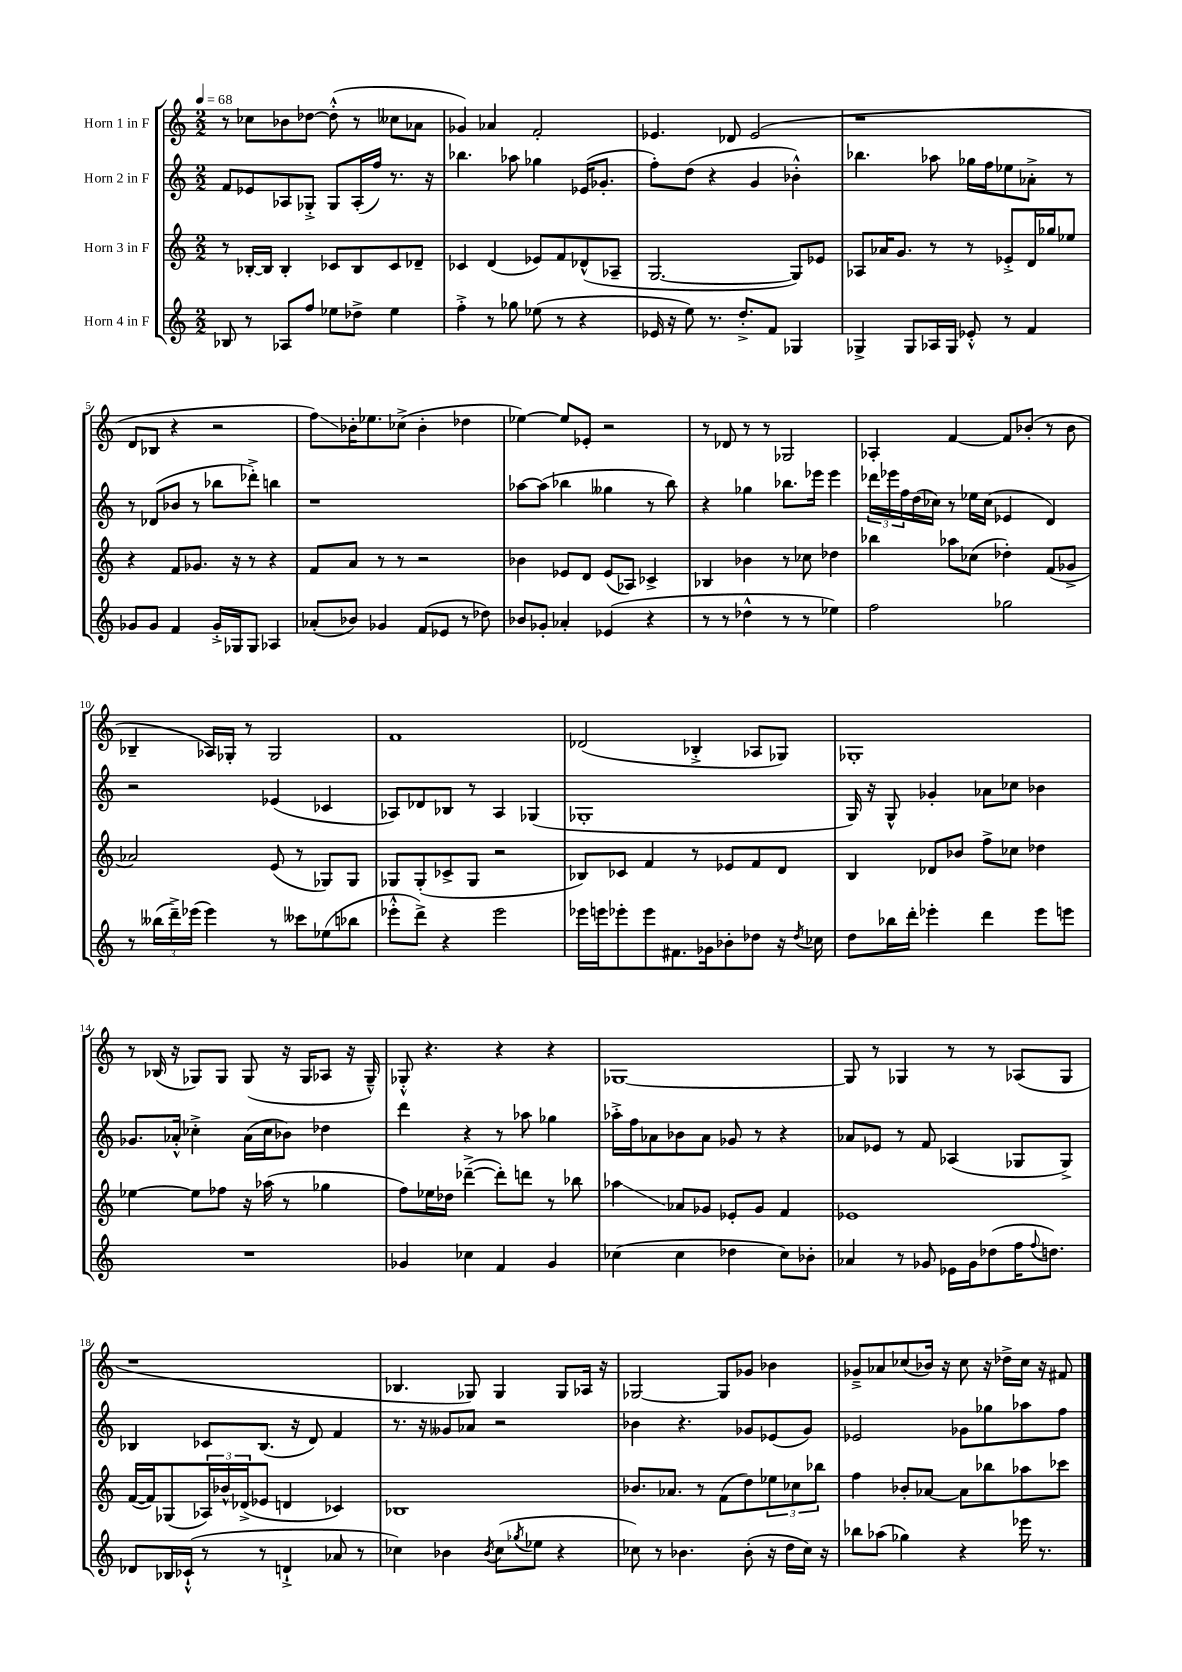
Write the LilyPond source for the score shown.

<<
\new StaffGroup <<
\new Staff = "s0" \with { instrumentName = "Horn 1 in F" } {
    \clef treble \key c \major \numericTimeSignature \time 2/2 \tempo 4 = 68
    r8 ces''8 bes'8 des''8~ des''8-.-^( r8 ceses''8 aes'8 |
    ges'4) aes'4 f'2-. |
    ees'4. des'8 ees'2( |
    r1 |
    d'8 bes8 r4 r2 |
    f''8\glissando) bes'16-. ees''8. ces''8->( bes'4-. des''4 |
    ees''4~) ees''8 ees'8-. r2 |
    r8 des'8 r8 r8 ges2 |
    aes4-. f'4~ f'8 bes'8-.( r8 bes'8 |
    bes4-- aes16) ges16-. r8 ges2 |
    f'1 |
    des'2( bes4-.-> aes8 ges8) |
    ges1-. |
    r8 bes16( r16 ges8) ges8 ges8( r16 ges16 aes8 r16 ges16---^) |
    ges8-.-^ r4. r4 r4 |
    ges1~ |
    ges8 r8 ges4 r8 r8 aes8( ges8 |
    r1 |
    bes4. ges8) ges4 ges8 aes16 r16 |
    ges2~ ges8 ges'8 bes'4 |
    ges'8---> aes'8 ces''8( bes'16) r16 ces''8 r16 des''16-> ces''16 r16 fis'8 \bar "|." |
}
\new Staff = "s1" \with { instrumentName = "Horn 2 in F" } {
    \clef treble \key c \major \numericTimeSignature \time 2/2
    f'8 ees'8 aes8 ges8-.-> ges8 aes16-.( f''16) r8. r16 |
    bes''4. aes''8 ges''4 ees'16( ges'8.-. |
    f''8-.) d''8( r4 g'4 bes'4-.-^) |
    bes''4. aes''8 ges''16 f''16 ees''8 aes'8-.-> r8 |
    r8 des'8( bes'8 r8 bes''8 des'''8-.->) b''4 |
    r1 |
    aes''8~ aes''8( bes''4 geses''4 r8 bes''8) |
    r4 ges''4 bes''8. ees'''16 ees'''4 |
    \tuplet 3/2 { des'''16 ees'''16 f''16 } d''16( ces''16) r8 ees''16 ces''16( ees'4 d'4) |
    r2 ees'4( ces'4 |
    aes8) des'8 bes8 r8 aes4 ges4( |
    ges1-. |
    g16) r16 g8-^ ges'4-. aes'8 ces''8 bes'4 |
    ges'8. aes'16-.-^ ces''4-.-> aes'16( ces''16 bes'8) des''4 |
    d'''4 r4 r8 aes''8 ges''4 |
    aes''16-.-> f''16 aes'8 bes'8 aes'8 ges'8 r8 r4 |
    aes'8 ees'8 r8 f'8 aes4( ges8 ges8->) |
    bes4 ces'8 bes8.( r16 d'8) f'4 |
    r8. r16 geses'8 aes'8 r2 |
    bes'4 r4. ges'8 ees'8( ges'8) |
    ees'2 ges'8 ges''8 aes''8 f''8 \bar "|." |
}
\new Staff = "s2" \with { instrumentName = "Horn 3 in F" } {
    \clef treble \key c \major \numericTimeSignature \time 2/2
    r8 bes16~-. bes16 bes4-. ces'8 bes8 ces'8 des'8-- |
    ces'4 d'4( ees'8) f'8 des'8-^( aes8-- |
    g2.~ g8) ees'8 |
    aes8 aes'16 g'8. r8 r8 ees'8-.-> d'16 ges''16 ees''8 |
    r4 f'8 ges'8. r16 r8 r4 |
    f'8 a'8 r8 r8 r2 |
    bes'4 ees'8 d'8 ees'8( aes8) ces'4-> |
    bes4 bes'4 r8 ces''8 des''4 |
    bes''4 aes''8 ces''8( des''4-.) f'8( ges'8-> |
    aes'2) e'8( r8 ges8) ges8 |
    ges8 ges8-.( ces'8-> ges8 r2 |
    bes8) ces'8 f'4 r8 ees'8 f'8 d'8 |
    b4 des'8 bes'8 f''8-> ces''8 des''4 |
    ees''4~ ees''8 fes''8 r16 aes''16( r8 ges''4 |
    f''8) ees''16 des''16 des'''4~--->( des'''8-.) d'''8 r8 bes''8 |
    aes''4\glissando aes'8 ges'8 ees'8-. ges'8 f'4 |
    ees'1 |
    f'16~( f'16) ges8( \tuplet 3/2 { aes16) bes'16-^ des'16->( } ees'8 d'4 ces'4) |
    bes1 |
    bes'8. aes'8. r8 f'8( d''8) \tuplet 3/2 { ees''8 ces''8 bes''8 } |
    f''4 bes'8-. aes'8~ aes'8 bes''8 aes''8 ces'''8 \bar "|." |
}
\new Staff = "s3" \with { instrumentName = "Horn 4 in F" } {
    \clef treble \key c \major \numericTimeSignature \time 2/2
    bes8 r8 aes8 f''8 ees''8 des''8-> ees''4 |
    f''4-.-> r8 ges''8 ees''8( r8 r4 |
    ees'16 r16 e''8) r8. d''8.-.-> f'8 ges4 |
    ges4-> ges8 aes16 ges16 ees'8-.-^ r8 f'4 |
    ges'8 ges'8 f'4 ges'16-.-> ges16 ges8 aes4 |
    aes'8-.( bes'8) ges'4 f'8( ees'8 r8 des''8) |
    bes'8 ges'8-. aes'4-. ees'4( r4 |
    r8 r8 des''4-^ r8 r8 ees''4) |
    f''2 ges''2 |
    r8 \tuplet 3/2 { beses''16( d'''16--->) ees'''16( } ees'''4) r8 ceses'''8 ees''8( bes''8 |
    ees'''8-.-^ d'''8->) r4 ees'''2 |
    ees'''16 e'''16 ees'''8-. ees'''8 fis'8. ges'16 bes'8-. des''8 r16 \acciaccatura { des''8 } ces''16 |
    d''8 bes''16 d'''16-. ees'''4-. d'''4 ees'''8 e'''8 |
    R1 |
    ges'4 ces''4 f'4 ges'4 |
    ces''4( ces''4 des''4 ces''8) bes'8-. |
    aes'4 r8 ges'8 ees'16 ges'16 des''8( f''16 \appoggiatura { f''8 } d''8.) |
    des'8 bes16 ces'16-!-^( r8 r8 d'4-!-> aes'8 r8 |
    ces''4) bes'4 \acciaccatura { bes'8 } ces''8( \acciaccatura { ges''8 } ees''8 r4 |
    ces''8) r8 bes'4. bes'8-.( r16 d''16 ces''16) r16 |
    bes''8 aes''8( ges''4) r4 ees'''16 r8. \bar "|." |
}
>>
>>
